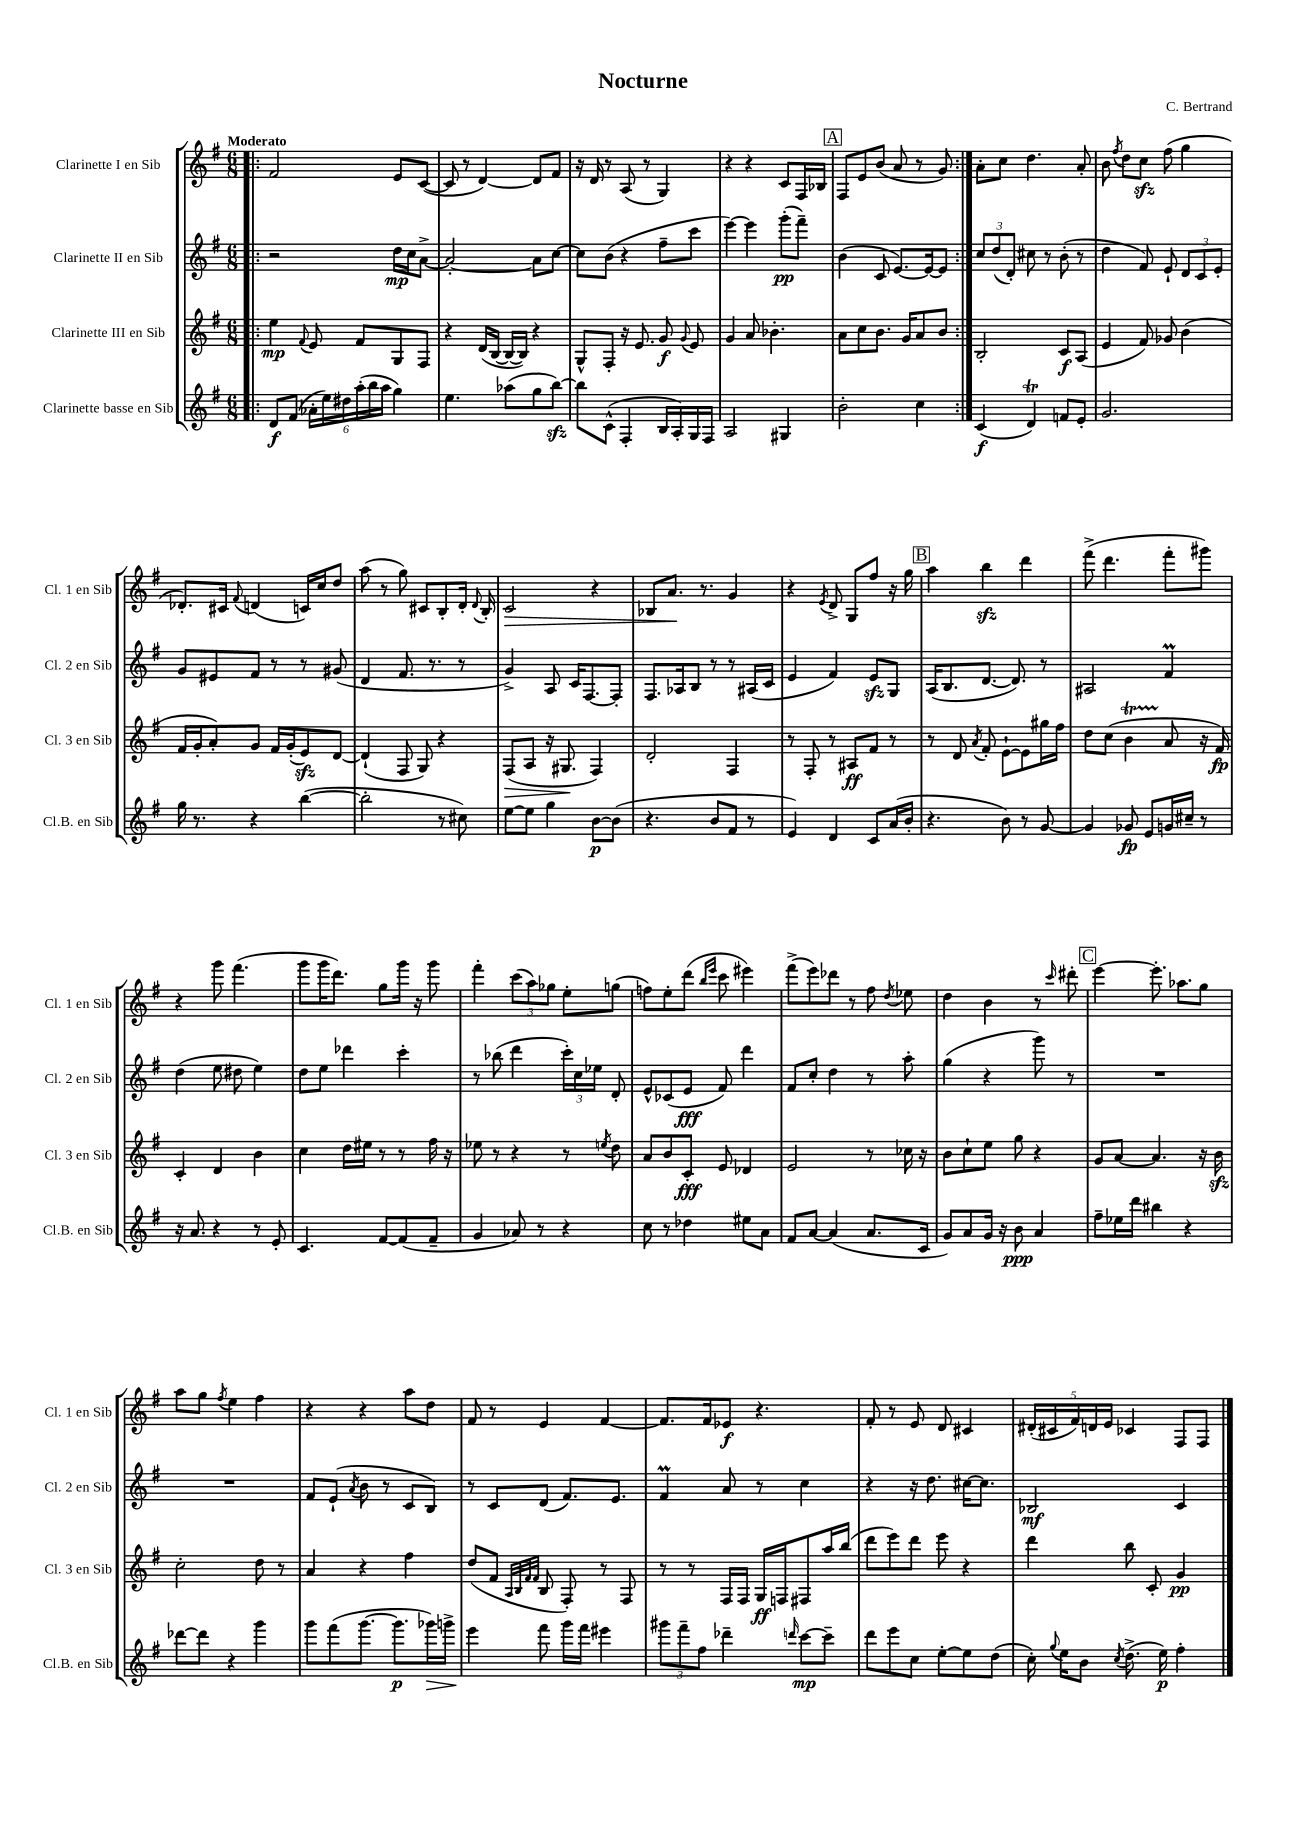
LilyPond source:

\header { title = "Nocturne" composer = "C. Bertrand" }
<<
\new StaffGroup <<
\new Staff = "s0" \with { instrumentName = "Clarinette I en Sib" shortInstrumentName = "Cl. 1 en Sib" } {
    \clef treble \key g \major \numericTimeSignature \time 6/8 \tempo "Moderato"
    \autoBeamOff \repeat volta 2 { \bar ".|:" fis'2 e'8[ c'8]~( |
    c'8 r8 d'4~) d'8[ fis'8] |
    r16 d'16 r8 a8( r8 g4) |
    r4 r4 c'8[ fis16 bes16] |
    \mark \markup { \box "A" } fis8[ e'8 b'8]( a'8 r8 g'8) | }
    a'8[-. c''8] d''4. a'8-. |
    b'8 \acciaccatura { fis''8 } d''8[ c''8]\sfz fis''8( g''4 |
    des'8.[-.) cis'16] \appoggiatura { fis'8 } d'4( c'16[) c''16 d''8] |
    a''8( r8 g''8) cis'8[ b8-. d'16]-. \appoggiatura { d'8 } b16-. |
    c'2\> r4 |
    bes8[ a'8.]\! r8. g'4 |
    r4 \acciaccatura { e'8 } d'8-> g8[ fis''8] r16 g''16 |
    \mark \markup { \box "B" } a''4 b''4\sfz d'''4 |
    fis'''8->( d'''4. fis'''8[-. gis'''8]) |
    r4 g'''8 fis'''4.( |
    g'''8[ g'''16 d'''8.]) g''8[ g'''16] r16 g'''8 |
    fis'''4-. \tuplet 3/2 { c'''8[( a''8) ges''8] } e''8[-. g''8]( |
    f''8[) e''8-. d'''8]( \grace { b''16[ e'''16] } c'''8 eis'''4) |
    fis'''8[->( e'''8) des'''8] r8 fis''8 \acciaccatura { d''8 } ees''8 |
    d''4 b'4 r8 \grace { c'''16 } dis'''8-. |
    \mark \markup { \box "C" } e'''4~ e'''8.-. aes''8.[ g''8] |
    a''8[ g''8] \acciaccatura { fis''8 } e''4 fis''4 |
    r4 r4 a''8[ d''8] |
    fis'8 r8 e'4 fis'4~ |
    fis'8.[ fis'16 ees'8]\f r4. |
    fis'8-. r8 e'8 d'8 cis'4 |
    \tuplet 5/4 { dis'16[-.( cis'16 fis'16) d'16 e'16] } ces'4 fis8[ fis8] \bar "|." |
}
\new Staff = "s1" \with { instrumentName = "Clarinette II en Sib" shortInstrumentName = "Cl. 2 en Sib" } {
    \clef treble \key g \major \numericTimeSignature \time 6/8
    \autoBeamOff \repeat volta 2 { \bar ".|:" r2 d''16[\mp c''16 a'8]~-> |
    a'2~-. a'8[ c''8]~ |
    c''8[ b'8]( r4 fis''8[-- c'''8] |
    e'''4~) e'''4 g'''8[-.\pp( fis'''8]--) |
    \mark \markup { \box "A" } b'4( c'8 e'8.[~) e'16~ e'8] | }
    \tuplet 3/2 { c''8[ d''8( d'8]-.) } cis''8 r8 b'8-.( r8 |
    d''4 fis'8) e'8-! \tuplet 3/2 { d'8[ c'8 e'8]-. } |
    g'8[ eis'8 fis'8] r8 r8 gis'8( |
    d'4 fis'8. r8. r8 |
    g'4->) a8 c'16[ fis8.~ fis8]-. |
    fis8.[ aes16 b8] r8 r8 ais16[( c'16] |
    e'4 fis'4) e'8[\sfz g8] |
    \mark \markup { \box "B" } a16[( b8. d'8.]~ d'8.) r8 |
    ais2 fis'4\prall |
    d''4( e''8 dis''8 e''4) |
    d''8[ e''8] des'''4 c'''4-. |
    r8 bes''8( d'''4 \tuplet 3/2 { c'''16[-.) c''16 ees''16] } d'8-. |
    e'8[-^ ces'8( e'8]\fff fis'8) d'''4 |
    fis'8[ c''8]-. d''4 r8 a''8-. |
    g''4( r4 g'''8) r8 |
    \mark \markup { \box "C" } R2. |
    R2. |
    fis'8[ e'8]-!( \acciaccatura { a'8 } b'8 r8 c'8[ b8]) |
    r8 c'8[ d'8]( fis'8.[) e'8.] |
    fis'4\prall a'8 r8 c''4 |
    r4 r16 d''8. cis''16[~ cis''8.] |
    bes2\mf c'4 \bar "|." |
}
\new Staff = "s2" \with { instrumentName = "Clarinette III en Sib" shortInstrumentName = "Cl. 3 en Sib" } {
    \clef treble \key g \major \numericTimeSignature \time 6/8
    \autoBeamOff \repeat volta 2 { \bar ".|:" e''4\mp \appoggiatura { fis'8 } e'8 fis'8[ g8 fis8] |
    r4 d'16[( b16]~ b16[~ b16]) r4 |
    g8[-^ fis8]-. r16 e'8. g'8\f \appoggiatura { g'8 } e'8 |
    g'4 a'8 bes'4.-. |
    \mark \markup { \box "A" } a'8[ c''8 b'8.] g'16[ a'8 b'8] | }
    b2-. c'8[\f a8]( |
    e'4 fis'8) ges'8 b'4( |
    fis'16[ g'16-. a'8-.) g'8] fis'16[ g'16-.( e'8\sfz) d'8]~ |
    d'4-!( fis8 g8) r4 |
    fis8[\>( a8] r16 gis8.\! fis4) |
    d'2-. fis4 |
    r8 fis8-. r8 ais8[\ff fis'8] r8 |
    \mark \markup { \box "B" } r8 d'8 \acciaccatura { a'8 } fis'8-. e'8[~-! e'8 gis''16 fis''16] |
    d''8[ c''8]( b'4\startTrillSpan a'8\stopTrillSpan r16 fis'16\fp) |
    c'4-. d'4 b'4 |
    c''4 d''16[ eis''16] r8 r8 fis''16 r16 |
    ees''8 r8 r4 r8 \acciaccatura { e''8 } d''8 |
    a'8[ b'8 c'8]-.\fff e'8 des'4 |
    e'2 r8 ces''16 r16 |
    b'8[ c''8-! e''8] g''8 r4 |
    \mark \markup { \box "C" } g'8[ a'8]~ a'4. r16 b'16\sfz |
    c''2-. d''8 r8 |
    a'4 r4 fis''4 |
    d''8[( fis'8] \grace { a32[ b32 fis'32 fis'32] } b8 fis8-.) r8 fis8 |
    r8 r8 fis16[ fis16] g16[\ff f16 fis8 a''16 b''16]( |
    d'''8[ e'''8) d'''8] e'''8 r4 |
    d'''4 b''8 c'8-. g'4\pp \bar "|." |
}
\new Staff = "s3" \with { instrumentName = "Clarinette basse en Sib" shortInstrumentName = "Cl.B. en Sib" } {
    \clef treble \key g \major \numericTimeSignature \time 6/8
    \autoBeamOff \repeat volta 2 { \bar ".|:" d'8[\f fis'8]( \tuplet 6/4 { aes'16[-. e''16) dis''16 a''16-.( b''16 a''16] } g''4) |
    e''4. aes''8[( g''8 b''8]~\sfz) |
    b''8[ c'8]-^( fis4-. b16[ a16-.) g16 fis16] |
    a2 gis4 |
    \mark \markup { \box "A" } b'2-. c''4 | }
    c'4\f( d'4\trill) f'8[ e'8]-. |
    g'2. |
    g''16 r8. r4 b''4~( |
    b''2-. r8 cis''8) |
    e''8[~ e''8] g''4 b'8[~\p b'8]( |
    r4. b'8[ fis'8] r8 |
    e'4) d'4 c'8[ a'16( b'16]-. |
    \mark \markup { \box "B" } r4. b'8) r8 g'8~ |
    g'4 ges'8\fp e'8[ g'16 cis''16]-- r8 |
    r16 a'8. r4 r8 e'8-. |
    c'4. fis'8[~ fis'8( fis'8]-- |
    g'4 aes'8) r8 r4 |
    c''8 r8 des''4 eis''8[ a'8] |
    fis'8[ a'8]~ a'4( a'8.[ c'16] |
    g'8[) a'8 g'16] r16 b'8\ppp a'4 |
    \mark \markup { \box "C" } fis''8[-- ees''16 d'''16] bis''4 r4 |
    des'''8[~ des'''8] r4 g'''4 |
    g'''8[ fis'''8( g'''8.]~ g'''8.[\p ges'''16\>) g'''16]-> |
    e'''4\! fis'''8 g'''16[ fis'''16] eis'''4 |
    \tuplet 3/2 { gis'''8[ fis'''8-- fis''8] } des'''4-- \grace { d'''16 } c'''8[~\mp c'''8]-- |
    d'''8[ e'''8 c''8] e''8[~-. e''8 d''8]( |
    c''16-.) \appoggiatura { g''8 } e''16[ b'8] \acciaccatura { c''8 } d''8.->( e''16\p) fis''4-. \bar "|." |
}
>>
>>
\layout { \context { \Score \remove "Bar_number_engraver" } }
